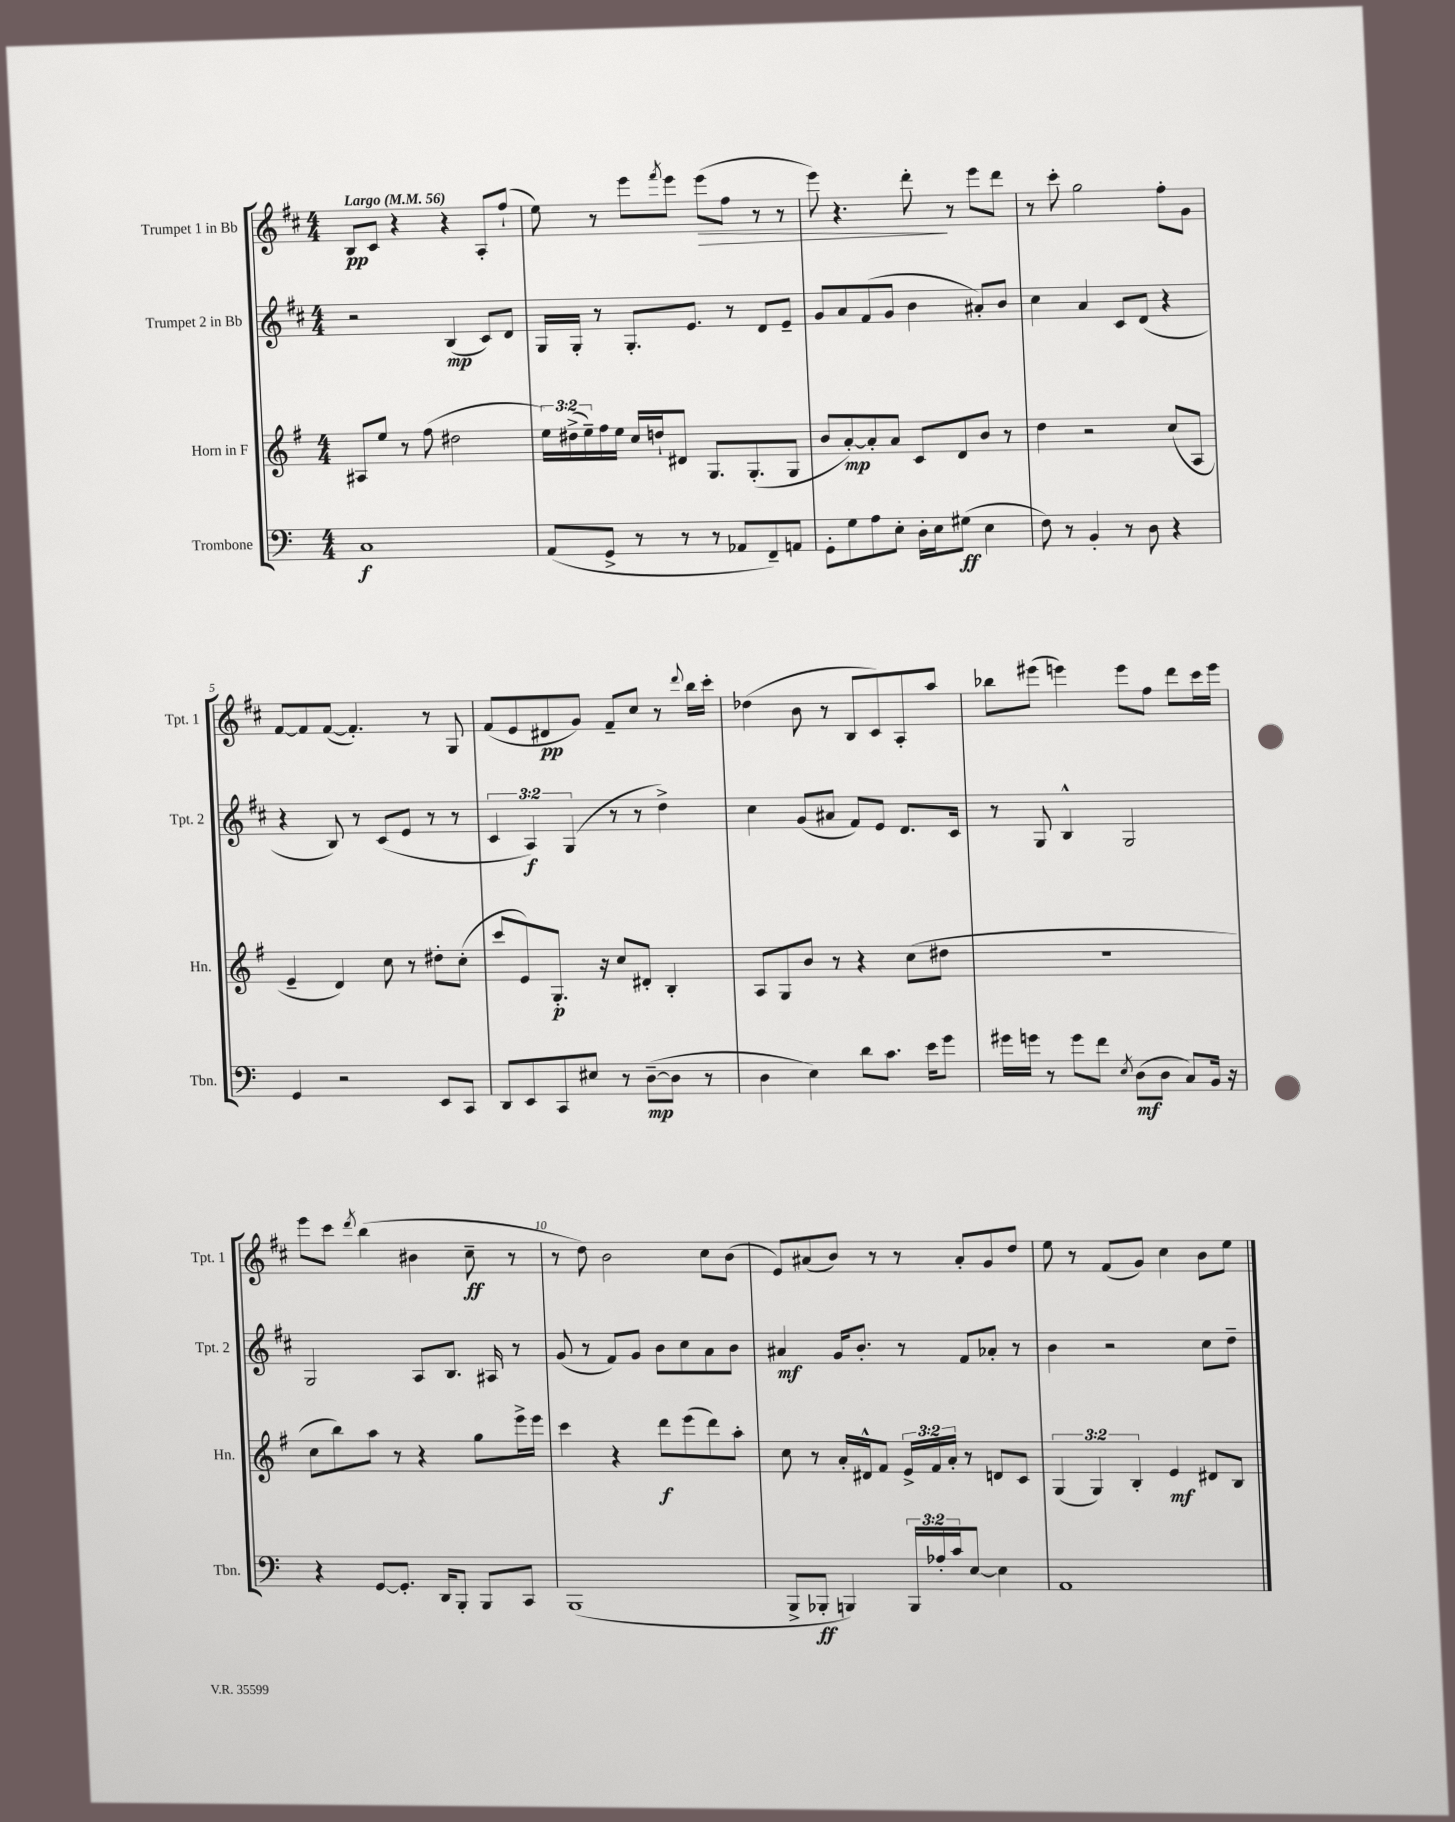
<<
\new StaffGroup <<
\new Staff = "s0" \with { instrumentName = "Trumpet 1 in Bb" shortInstrumentName = "Tpt. 1" } {
    \clef treble \key d \major \numericTimeSignature \time 4/4 \tempo "Largo" 4 = 56
    b8\pp cis'8 r4 r4 a8-. fis''8-!( |
    e''8) r8 e'''8 \acciaccatura { fis'''8 } e'''8 e'''8\>( fis''8 r8 r8 |
    e'''8) r4. d'''8-.\! r8 e'''8 d'''8 |
    r8 cis'''8-. g''2 fis''8-. g'8 |
    fis'8~ fis'8 fis'8~( fis'4.-.) r8 g8 |
    fis'8( e'8 dis'8\pp g'8) fis'8-- cis''8 r8 \appoggiatura { d'''8 } b''16 cis'''16-. |
    des''4( b'8 r8 b8 cis'8) a8-. a''8 |
    bes''8 eis'''8( e'''4) e'''8 fis''8 d'''8 cis'''16 e'''16 |
    e'''8 cis'''8 \acciaccatura { d'''8 } b''4( bis'4 cis''8--\ff r8 |
    r8 d''8) b'2 cis''8 b'8( |
    e'8) ais'8( b'8) r8 r8 ais'8-. g'8 d''8 |
    e''8 r8 fis'8( g'8) cis''4 b'8 e''8 \bar "|." |
}
\new Staff = "s1" \with { instrumentName = "Trumpet 2 in Bb" shortInstrumentName = "Tpt. 2" } {
    \clef treble \key d \major \numericTimeSignature \time 4/4 \override Staff.TupletNumber.text = #tuplet-number::calc-fraction-text
    r2 b4\mp( cis'8) d'8 |
    g16 g16-. r8 g8.-. e'8. r8 d'8 e'8-- |
    g'8 a'8 fis'8( g'8 b'4 ais'8-.) b'8 |
    cis''4 a'4 cis'8 d'8( r4 |
    r4 b8) r8 cis'8( e'8 r8 r8 |
    \tuplet 3/2 { cis'4 a4\f) g4( } r8 r8 d''4->) |
    cis''4 g'8( ais'8 fis'8) e'8 d'8. cis'16 |
    r8 g8 b4-^ g2 |
    g2 a8 b8. ais16 r8 |
    g'8( r8 fis'8) g'8 b'8 cis''8 a'8 b'8 |
    ais'4\mf g'16 b'8.-. r8 fis'8 aes'8-. r8 |
    b'4 r2 cis''8 d''8-- \bar "|." |
}
\new Staff = "s2" \with { instrumentName = "Horn in F" shortInstrumentName = "Hn." } {
    \clef treble \key g \major \numericTimeSignature \time 4/4 \override Staff.TupletNumber.text = #tuplet-number::calc-fraction-text
    ais8 e''8 r8 fis''8( dis''2 |
    \tuplet 3/2 { e''16) dis''16->( e''16--) } fis''16 e''16 c''16 d''16-! dis'8 g8. g8.-.( g8 |
    b'8 a'8~-.\mp) a'8-. a'8 c'8 d'8 b'8 r8 |
    d''4 r2 c''8( a8 |
    e'4-- d'4) c''8 r8 dis''8-. c''8-.( |
    c'''8 e'8) g8.-.\p r16 c''8 dis'8-. b4-. |
    a8 g8 b'8 r8 r4 c''8( dis''8 |
    r1 |
    c''8 b''8) a''8 r8 r4 g''8 e'''16-> e'''16 |
    c'''4 r4 d'''8\f e'''8( d'''8) a''8-. |
    c''8 r8 a'16-. dis'16-^ fis'8 \tuplet 3/2 { e'16-> fis'16 a'16-. } r8 d'8 c'8 |
    \tuplet 3/2 { g4( g4) b4-. } e'4\mf dis'8 b8 \bar "|." |
}
\new Staff = "s3" \with { instrumentName = "Trombone" shortInstrumentName = "Tbn." } {
    \clef bass \key c \major \numericTimeSignature \time 4/4 \override Staff.TupletNumber.text = #tuplet-number::calc-fraction-text
    c1\f |
    a,8( g,8-> r8 r8 r8 aes,8 f,8--) a,8 |
    g,8-. g8 a8 e8-. d16-. e16 gis8\ff( e4 |
    f8) r8 b,4-. r8 d8 r4 |
    g,4 r2 e,8 c,8 |
    d,8 e,8 c,8 eis8 r8 d8~--\mp( d8 r8 |
    d4 e4) d'8 c'8. e'16 g'8 |
    gis'16 g'16 r8 g'8 f'8 \acciaccatura { e8 } d8\mf( d8 c8) b,16 r16 |
    r4 g,8~ g,8.-. d,16 b,,8-. b,,8 c,8 |
    b,,1( |
    b,,8-> bes,,8-.\ff b,,4) \tuplet 3/2 { b,,16 aes16-. c'16 } e8~ e4 |
    a,1 \bar "|." |
}
>>
>>
\layout { \context { \Score \override BarNumber.break-visibility = ##(#f #t #t) barNumberVisibility = #(every-nth-bar-number-visible 5) } }
